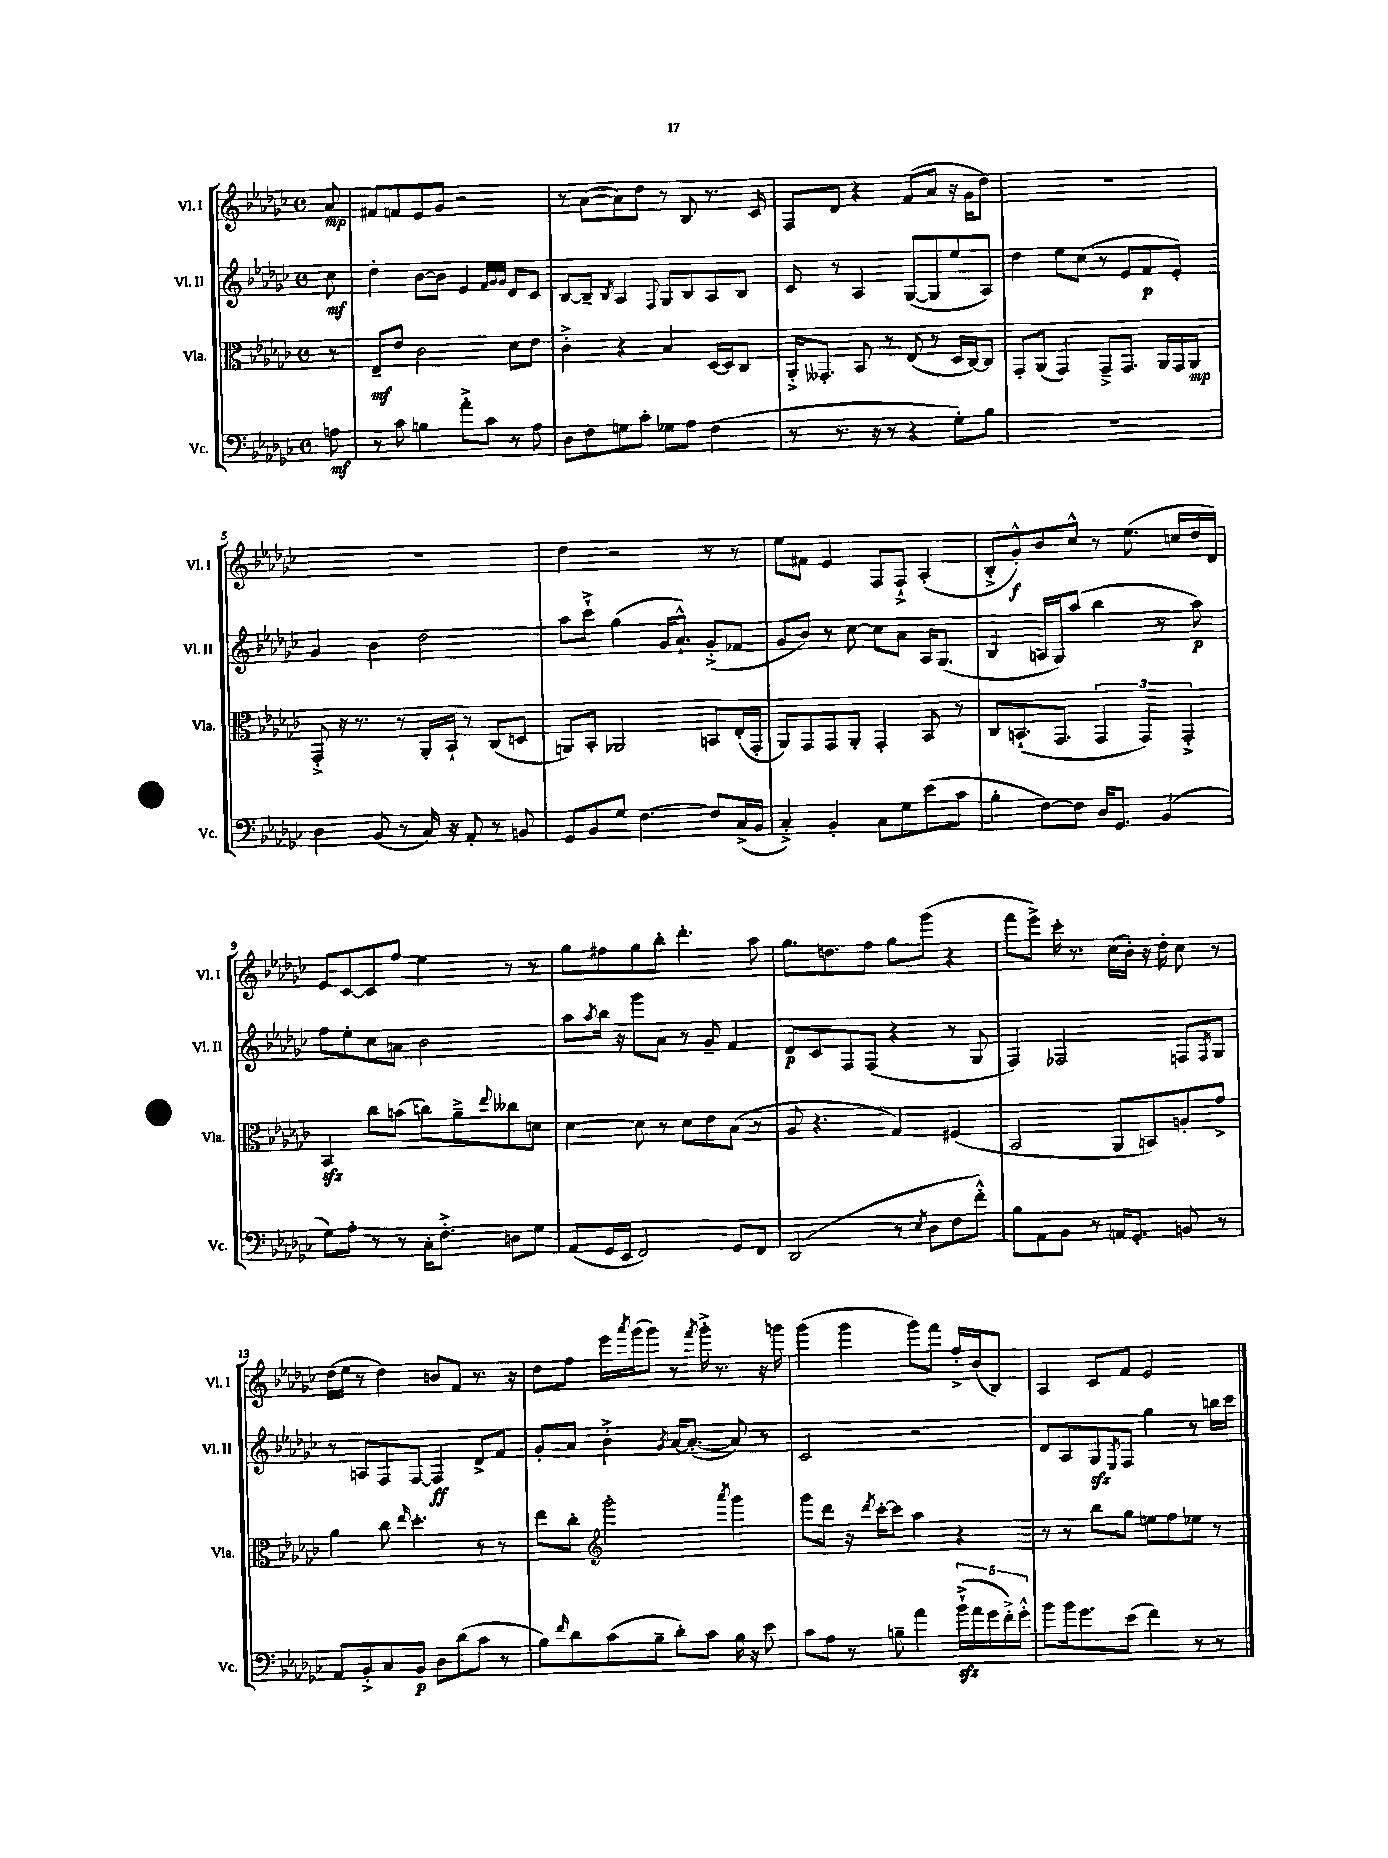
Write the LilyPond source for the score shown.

<<
\new StaffGroup <<
\new Staff = "s0" \with { instrumentName = "Vl. I" shortInstrumentName = "Vl. I" } {
    \clef treble \key ges \major \defaultTimeSignature \time 4/4 \partial 8
    aes'8\mp |
    fis'8 f'8 ees'8 ges'8 r2 |
    r8 aes'8~( aes'8) des''8 r8 bes8 r8. ces'16 |
    f8 des'8 r4 f'8( aes'8 r16 ges'16 des''8) |
    R1 |
    R1 |
    des''4 r2 r8 r8 |
    ees''8 fis'8 ees'4 f8 f8-!-> aes4-.( |
    bes8-.-> ges'8-.-^\f) bes'8 ces''8-^ r8 ees''8.( c''16 des''16 des'16) |
    ees'8 ces'8~ ces'8 f''8 ees''4 r8 r8 |
    ges''8 fis''8 ges''8 bes''8-. des'''4.-. aes''8 |
    ges''8. d''8. f''8 ges''8 ges'''8( r4 |
    f'''8 ees'''8->) ces'''16-. r8. ces''16( bes'16-.) r16 des''16-. ces''8 r8 |
    des''16( ees''16 r8 des''4) b'8 f'8 r8. r16 |
    des''8 f''8 ees'''16 \acciaccatura { aes'''8 } ges'''16( ges'''8) r8 \acciaccatura { f'''8 } ges'''16-.-> r8. r16 g'''16 |
    ges'''4( ges'''4 ges'''8) f'''8 f''16-.-> bes'16( bes8) |
    aes4 ces'8 f'8 ees'2 \bar "|." |
}
\new Staff = "s1" \with { instrumentName = "Vl. II" shortInstrumentName = "Vl. II" } {
    \clef treble \key ges \major \defaultTimeSignature \time 4/4 \partial 8
    ces''8\mf |
    des''4-. bes'8~ bes'8 ees'4 \grace { f'32 ges'32 ges'32 } des'8 ces'8 |
    bes8~ bes8-- \acciaccatura { bes8 } aes4 \appoggiatura { f8 } ges8 bes8 aes8 bes8 |
    ces'8 r8 aes4 ges8~( ges8 ees''8 aes8) |
    des''4 ees''8 ces''8( r8 ees'8 f'8\p ees'8-.) |
    ges'4 bes'4 des''2 |
    aes''8 ces'''8-!-> ges''4( ges'16 aes'8.-!-^) ges'8-.->( fes'8 |
    ges'8 bes'8) r8 ces''8~ ces''8 aes'8 aes16 ges8.( |
    bes4 a16 ges16) aes''8( bes''4 r8 aes''8\p) |
    f''8 ees''8-. ces''8 a'8 bes'2 |
    aes''8 \acciaccatura { aes''8 } bes''16 r16 ges'''8 aes'8 r8 ges'8-- f'4 |
    des'8\p ces'8 f8 f8( r4 r8 ges8 |
    f4) fes2 f8 \acciaccatura { f8 } ges8 |
    r8 a8 f8 f8~ f4\ff des'8-> f'8 |
    ges'8-. aes'8 bes'4-.-> \acciaccatura { ges'8 } aes'16~ aes'8.~-.( aes'8) r8 |
    ces'2 r2 |
    des'8 aes8 ges8\sfz \acciaccatura { ees8 } f8 ges''4 r8 b''16 ces'''16 \bar "|." |
}
\new Staff = "s2" \with { instrumentName = "Vla." shortInstrumentName = "Vla." } {
    \clef alto \key ges \major \defaultTimeSignature \time 4/4 \partial 8
    r8 |
    ees8--\mf ees'8 ces'2 des'8 ees'8 |
    ces'4-.-> r4 bes4 des16~ des16 ces8 |
    aes,16-.-> geses,8.-. bes,8 r8 ees8( r8 des16 ces16~) ces8 |
    ges,8-. aes,8( ges,4) ges,8---> ges,8. aes,16 ges,16 aes,16\mp |
    ges,8-.-> r16 r8. r8 aes,16-. bes,16-! r8 ces8( d8 |
    a,8) bes,8-. aes,2 b,8 ees16-.( ges,16-. |
    aes,8) ges,8 ges,8 aes,8-. ges,4-. bes,8 r8 |
    ces8 b,8.-!( ges,8. \tuplet 3/2 { ges,4 ges,4) ges,4-.-> } |
    bes,4\sfz ces''8 b'8( c''8) aes'8---> \appoggiatura { ees''8 } ceses''8 d'8 |
    des'4~ des'8 r8 des'8 ees'8 bes8( r8 |
    aes8 r4. ges4) fis4( |
    bes,2 aes,8 b,8) a8-. ges'8-> |
    aes'4 ces''8 \grace { ees''16 } des''4.-. r8 r8 |
    ees''8 ces''8-. \clef treble ges'''2-. \acciaccatura { aes'''8 } ges'''4 |
    ges'''8 des'''8 r16 \acciaccatura { des'''8 } ces'''16~-. ces'''8 aes''4 r4 |
    r8 r8 bes''8 ges''8 e''8 f''8 ees''8 r8 \bar "|." |
}
\new Staff = "s3" \with { instrumentName = "Vc." shortInstrumentName = "Vc." } {
    \clef bass \key ges \major \defaultTimeSignature \time 4/4 \partial 8
    a8\mf |
    r8 ces'8 b4 aes'8-.-> ces'8 r8 aes8 |
    des8 f8 g8 ces'8-. ges8 aes8 f4( |
    r8 r8. r16 r8 r4 ges8-.) bes8 |
    R1 |
    des4 bes,8( r8 ces16) r16 aes,8-. r8 b,8 |
    ges,8 bes,8 ges8 f4.~ f8 ces16->( bes,16 |
    ces4-.->) bes,4-. ces8 ges8 ees'8( ces'8 |
    bes4-. f8~) f8 des16 ges,8. bes,4( |
    ges8) aes8-. r8 r8 ces16-. f8.-.-> d8 ges8 |
    aes,8( ges,16 ees,16 f,2) ges,8 f,8 |
    des,2( r8 \acciaccatura { ees8 } des8 f8 f'8-.-^) |
    bes8 aes,8 bes,8 r8 a,16 ges,8.-. b,8 r8 |
    aes,8 bes,8-.-> ces8 bes,8\p des8 des'8( ces'8 r8 |
    bes8) \grace { f'16 } des'8 ces'8( bes8-- des'8-.) ces'8 bes16 r16 ees'8 |
    ces'8 aes8 r8 b8-- aes'4 \tuplet 5/4 { bes'16-!->\sfz( aes'16 ges'16 f'16-.->) ges'16-.-^ } |
    bes'8 bes'16 ges'8. ees'8( f'4) r8 r8 \bar "|." |
}
>>
>>
